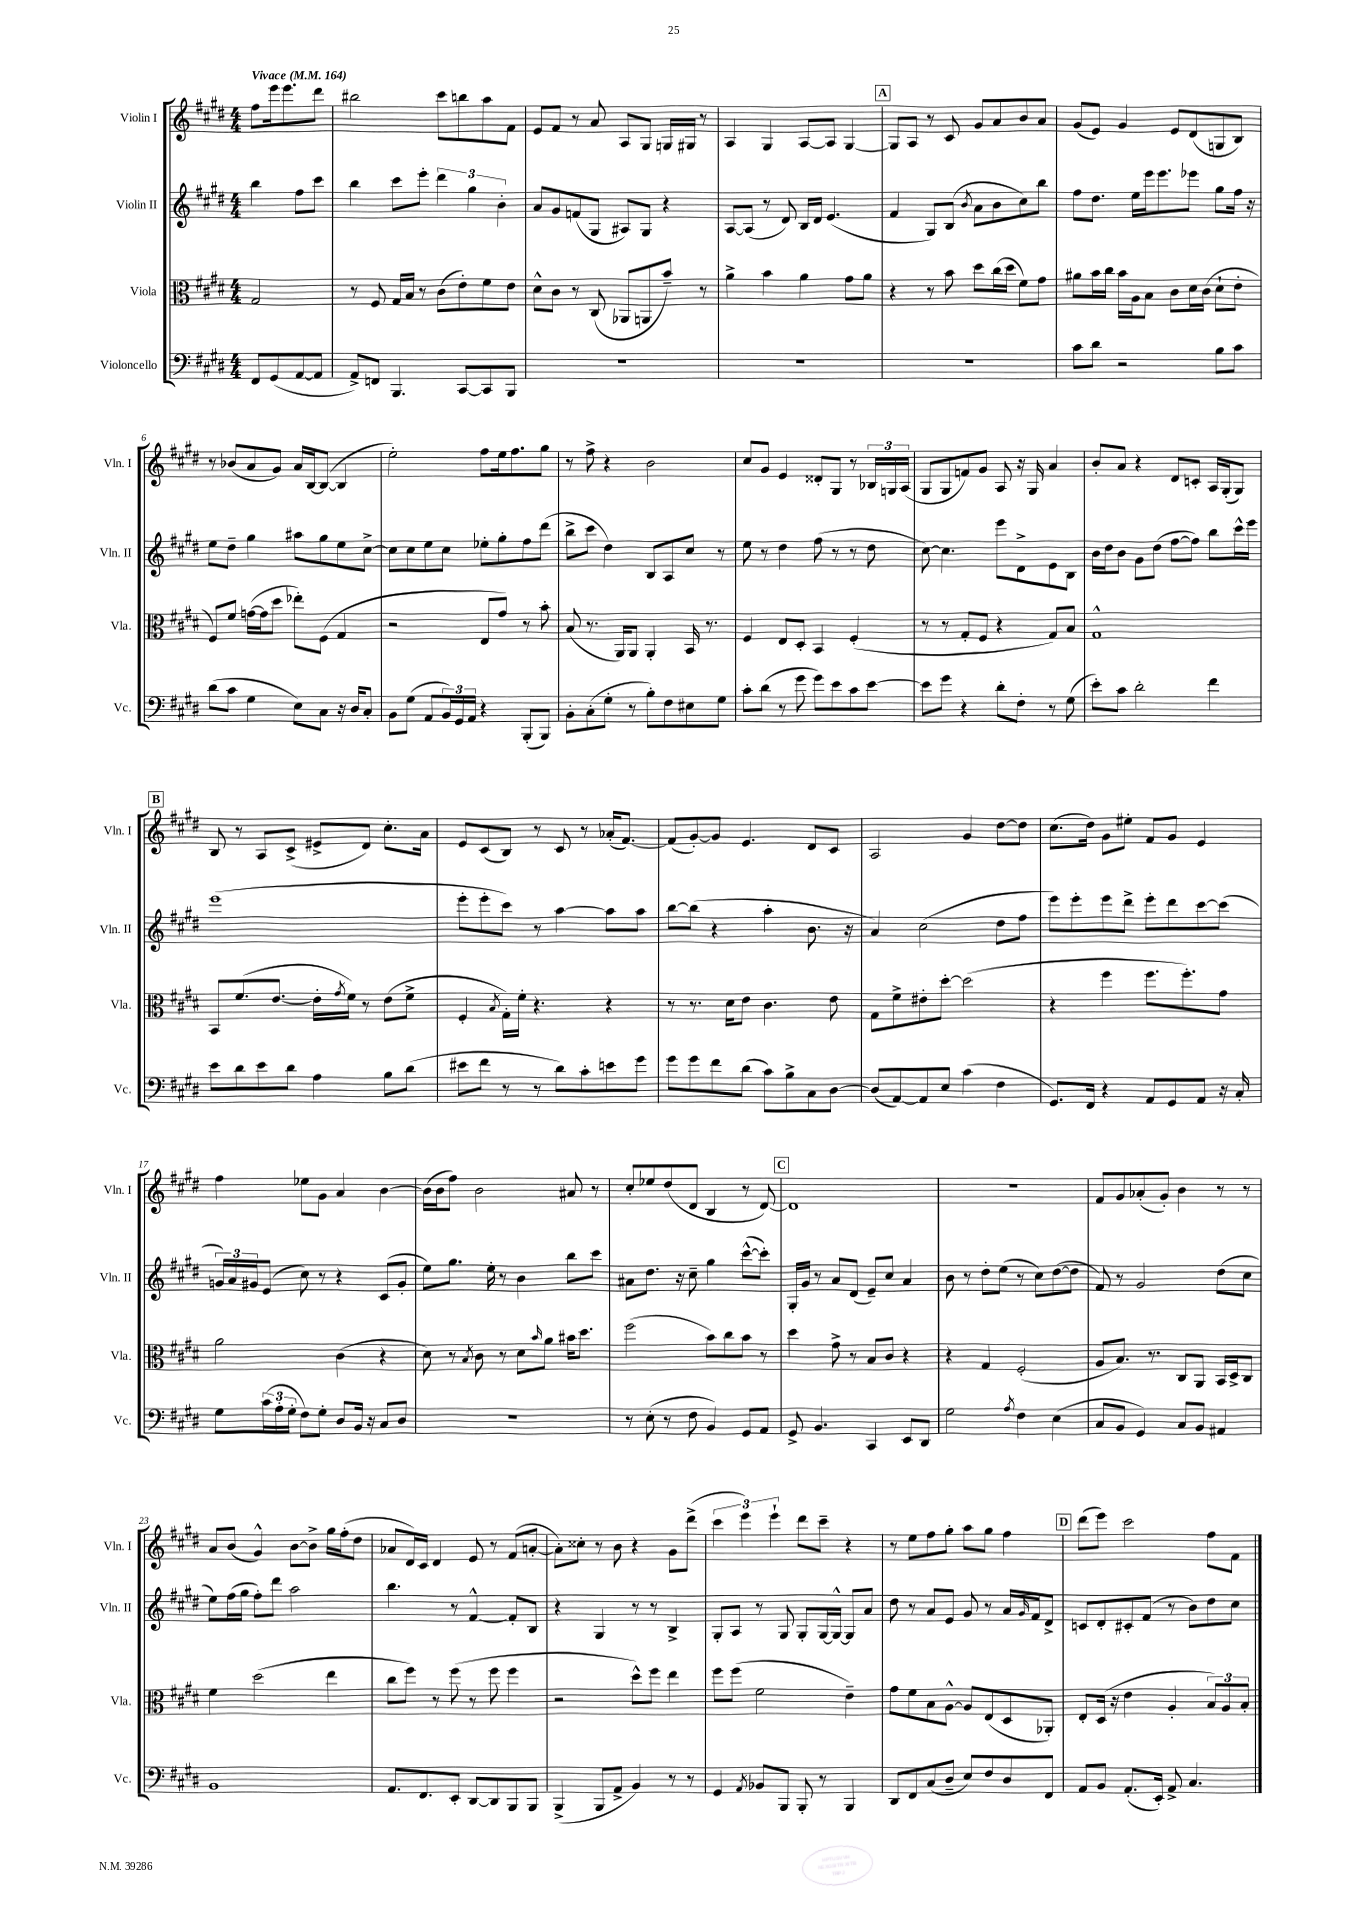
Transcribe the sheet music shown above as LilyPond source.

<<
\new StaffGroup <<
\new Staff = "s0" \with { instrumentName = "Violin I" shortInstrumentName = "Vln. I" } {
    \clef treble \key e \major \numericTimeSignature \time 4/4 \partial 2 \tempo "Vivace" 4 = 164
    fis''8 e'''16 e'''8. dis'''8 |
    bis''2 cis'''8 b''8 a''8 fis'8 |
    e'8 fis'8 r8 a'8 a8 gis8 g16 gis16 r8 |
    a4 gis4 a8~ a8 gis4~ |
    \mark \markup { \box "A" } gis8 a8 r8 cis'8 gis'8 a'8 b'8 a'8 |
    gis'8( e'8) gis'4 e'8 dis'8( g8 b8) |
    r8 bes'8( a'8 gis'8) a'16 b16~ b8~( b4 |
    e''2-.) fis''8 e''16 fis''8. gis''8 |
    r8 fis''8-> r4 b'2 |
    cis''8 gis'8 e'4 disis'8-. gis8 r8 \tuplet 3/2 { bes16 g16 a16( } |
    gis8 gis8 f'8) gis'8 a8 r16 gis16 a'4 |
    b'8-. a'8 r4 dis'8 c'8-. a16 gis16-.( gis8) |
    \mark \markup { \box "B" } b8 r8 a8 cis'8->( eis'8-> dis'8) cis''8.-. a'16 |
    e'8 cis'8( b8) r8 cis'8 r8 aes'16-.( fis'8.~) |
    fis'8( gis'8~-.) gis'8 e'4. dis'8 cis'8 |
    a2 gis'4 dis''8~ dis''8 |
    cis''8.( dis''16) gis'8 eis''8-. fis'8 gis'8 e'4 |
    fis''4 ees''8 gis'8 a'4 b'4~ |
    b'16( b'16 fis''8) b'2 ais'8 r8 |
    cis''8-. ees''8 dis''8( dis'8 b4 r8 dis'8~) |
    \mark \markup { \box "C" } dis'1 |
    R1 |
    fis'8 gis'8 aes'8-.( gis'8-.) b'4 r8 r8 |
    a'8 b'8( gis'4-^) b'8~ b'8-> gis''16 fis''16-.( dis''8 |
    aes'8 dis'16) cis'16 dis'4 e'8 r8 fis'8( a'8~-. |
    a'8-.) cisis''8-. r8 b'8 r4 gis'8 dis'''8->( |
    \tuplet 3/2 { cis'''4 e'''4) e'''4-! } dis'''8 cis'''8-- r4 |
    r8 e''8 fis''8 gis''8-. a''8 gis''8 fis''4 |
    \mark \markup { \box "D" } dis'''8( e'''8) cis'''2 fis''8 fis'8 \bar "|." |
}
\new Staff = "s1" \with { instrumentName = "Violin II" shortInstrumentName = "Vln. II" } {
    \clef treble \key e \major \numericTimeSignature \time 4/4 \partial 2
    b''4 fis''8 cis'''8 |
    b''4 cis'''8 e'''8-. \tuplet 3/2 { dis'''4 gis''4 b'4-. } |
    a'8 gis'8 f'8( gis8 ais8) gis8 r4 |
    a8~ a8( r8 dis'8) b16 dis'16 e'4.( |
    \mark \markup { \box "A" } fis'4 gis8) b8( \acciaccatura { b'8 } a'8 b'8 cis''8) b''8 |
    fis''8 dis''8. e''16 e'''16 e'''8. ees'''8 gis''8 fis''16 r16 |
    e''8 dis''8-- gis''4 ais''8 gis''8 e''8 cis''8~-> |
    cis''8 cis''8 e''8 cis''8 ees''8-. gis''8-. fis''8 dis'''8( |
    b''8-> cis'''8 dis''4) b8 a8 cis''8 r8 |
    e''8 r8 dis''4 fis''8( r8 r8 dis''8 |
    cis''8~) cis''4. e'''8 dis'8-> e'8 b8 |
    b'16 dis''16 b'8 gis'8 dis''8( fis''8~ fis''8) b''8 cis'''16-^ e'''16 |
    \mark \markup { \box "B" } e'''1( |
    e'''8-. e'''8-. cis'''8) r8 a''4~ a''8 a''8 |
    b''8~ b''8( r4 a''4-. b'8. r16 |
    a'4) cis''2( dis''8 fis''8 |
    e'''8) e'''8-. e'''8 dis'''8-> e'''8-. dis'''8 cis'''8~ cis'''8( |
    \tuplet 3/2 { g'16) a'16 gis'16 } e'8( cis''8) r8 r4 cis'8( gis'8-. |
    e''8) gis''8. e''16-. r8 b'4 b''8 cis'''8 |
    ais'8 dis''8. r16 cis''8-- gis''4 cis'''8~-^( cis'''8-.) |
    \mark \markup { \box "C" } gis16-. gis'16 r8 a'8 dis'8( e'8--) cis''8 a'4 |
    b'8 r8 dis''8-. e''8( r8 cis''8) dis''8~( dis''8 |
    fis'8) r8 gis'2 dis''8( cis''8 |
    e''8) fis''16( gis''16 fis''8-.) dis'''8 a''2 |
    b''4. r8 fis'4~-^ fis'8-. b8 |
    r4 gis4 r8 r8 b4-> |
    gis8-. a8 r8 gis8 gis8-. gis16~ gis16~-^ gis8 a'8 |
    dis''8 r8 a'8 e'8 gis'8 r8 a'16 \grace { gis'16 } fis'16 dis'8-> |
    \mark \markup { \box "D" } c'8 dis'8-. cis'8-. fis'8( r8 b'8) dis''8 cis''8 \bar "|." |
}
\new Staff = "s2" \with { instrumentName = "Viola" shortInstrumentName = "Vla." } {
    \clef alto \key e \major \numericTimeSignature \time 4/4 \partial 2
    gis2 |
    r8 fis8 gis16 b16 r8 cis'8( e'8-.) fis'8 e'8 |
    dis'8-^ cis'8 r8 cis8( aes,8 a,8 b'8--) r8 |
    a'4-> b'4 a'4 gis'8 a'8 |
    \mark \markup { \box "A" } r4 r8 b'8 dis''8 cis''16( dis''16 fis'8) gis'8 |
    ais'8 b'16 cis''16 b'16 a16 b8 cis'8 dis'16 cis'16( dis'8-! e'8-. |
    fis8) fis'8 g'16~( g'16 dis''8 ees''8-.) fis8( gis4 |
    r2 e8 gis'8) r8 b'8-. |
    b8( r8. a,16) a,8 a,4-. b,16 r8. |
    fis4 e8 dis8-. b,4 fis4-.( |
    r8 r8 gis8-. fis8 r4 gis8) b8 |
    gis1-^ |
    \mark \markup { \box "B" } b,8 fis'8.( e'8.~ e'16-. \acciaccatura { gis'8 } fis'16) r8 e'8( fis'8-> |
    fis4-. \acciaccatura { b8 } gis16-.) fis'16-. r4. r4 |
    r8 r8. dis'16 e'8 cis'4. e'8 |
    gis8 fis'8-> eis'8-. dis''8~-. dis''2( |
    r4 fis''4 fis''8. fis''8.-.) gis'8 |
    a'2 cis'4( r4 |
    dis'8) r8 \acciaccatura { b8 } cis'8 r8 dis'8 \grace { b'16 } a'8 bis'16 dis''8. |
    fis''2( b'8) cis''8 b'8 r8 |
    \mark \markup { \box "C" } dis''4 gis'8-> r8 b8 cis'8 r4 |
    r4 gis4 fis2-.( |
    a8 b8.) r8. cis8 a,8 b,16 dis16-> cis8 |
    fis'4 dis''2( e''4 |
    cis''8 fis''8) r8 fis''8( r8 fis''8 fis''4 |
    r2 dis''8-^) fis''8 e''4 |
    fis''8 fis''8( fis'2 e'4--) |
    gis'8 fis'8 b8 a8~-^ a8 e8( dis8 aes,8-.) |
    \mark \markup { \box "D" } e8-. dis16( r16 e'4 a4-. \tuplet 3/2 { b8) a8 b8-. } \bar "|." |
}
\new Staff = "s3" \with { instrumentName = "Violoncello" shortInstrumentName = "Vc." } {
    \clef bass \key e \major \numericTimeSignature \time 4/4 \partial 2
    fis,8 gis,8( a,8~ a,8 |
    a,8->) f,8 b,,4. cis,8~ cis,8 b,,8 |
    R1 |
    R1 |
    \mark \markup { \box "A" } R1 |
    cis'8 dis'8 r2 b8 cis'8 |
    dis'8( cis'8 gis4 e8) cis8 r16 dis16 cis8-. |
    b,8 gis8( a,8 \tuplet 3/2 { b,16) gis,16 a,16 } r4 b,,8-.( b,,8) |
    b,8-. cis8-.( gis8-. r8 b8-.) fis8 eis8 gis8 |
    cis'8-. dis'8( r8 gis'8 gis'8) e'8 cis'8 e'8~ |
    e'8 gis'8 r4 dis'8-. fis8-. r8 gis8( |
    e'8-.) cis'8 dis'2-. fis'4 |
    \mark \markup { \box "B" } e'8 dis'8 e'8 dis'8 a4 b8 dis'8( |
    eis'8 fis'8 r8 r8 dis'8) cis'8-. e'8 gis'8 |
    gis'8 gis'8 fis'8 dis'8( cis'8) b8-> cis8 dis8~ |
    dis8( a,8~) a,8 e8 cis'4( fis4 |
    gis,8.) fis,16 r4 a,8 gis,8 a,8 r16 cis16-. |
    gis8 \tuplet 3/2 { cis'16( a16-. gis16-. } fis8) gis8-. dis8 b,16 r16 cis8 dis8 |
    r1 |
    r8 e8-.( r8 fis8 b,4) gis,8 a,8 |
    \mark \markup { \box "C" } gis,8-> b,4. cis,4 e,8 dis,8 |
    gis2 \acciaccatura { a8 } fis4 e4( |
    cis8 b,8 gis,4) cis8 b,8 ais,4 |
    b,1 |
    a,8. fis,8. e,8-. dis,8~ dis,8 b,,8 b,,8 |
    b,,4->( b,,8 a,8-> b,4) r8 r8 |
    gis,4 \acciaccatura { a,8 } bes,8 b,,8 b,,8-. r8 b,,4 |
    dis,8 fis,8 cis8( dis8-- e8) fis8 dis8 fis,8 |
    \mark \markup { \box "D" } a,8 b,8 a,8.-.( e,16-.) a,8-> cis4. \bar "|." |
}
>>
>>
